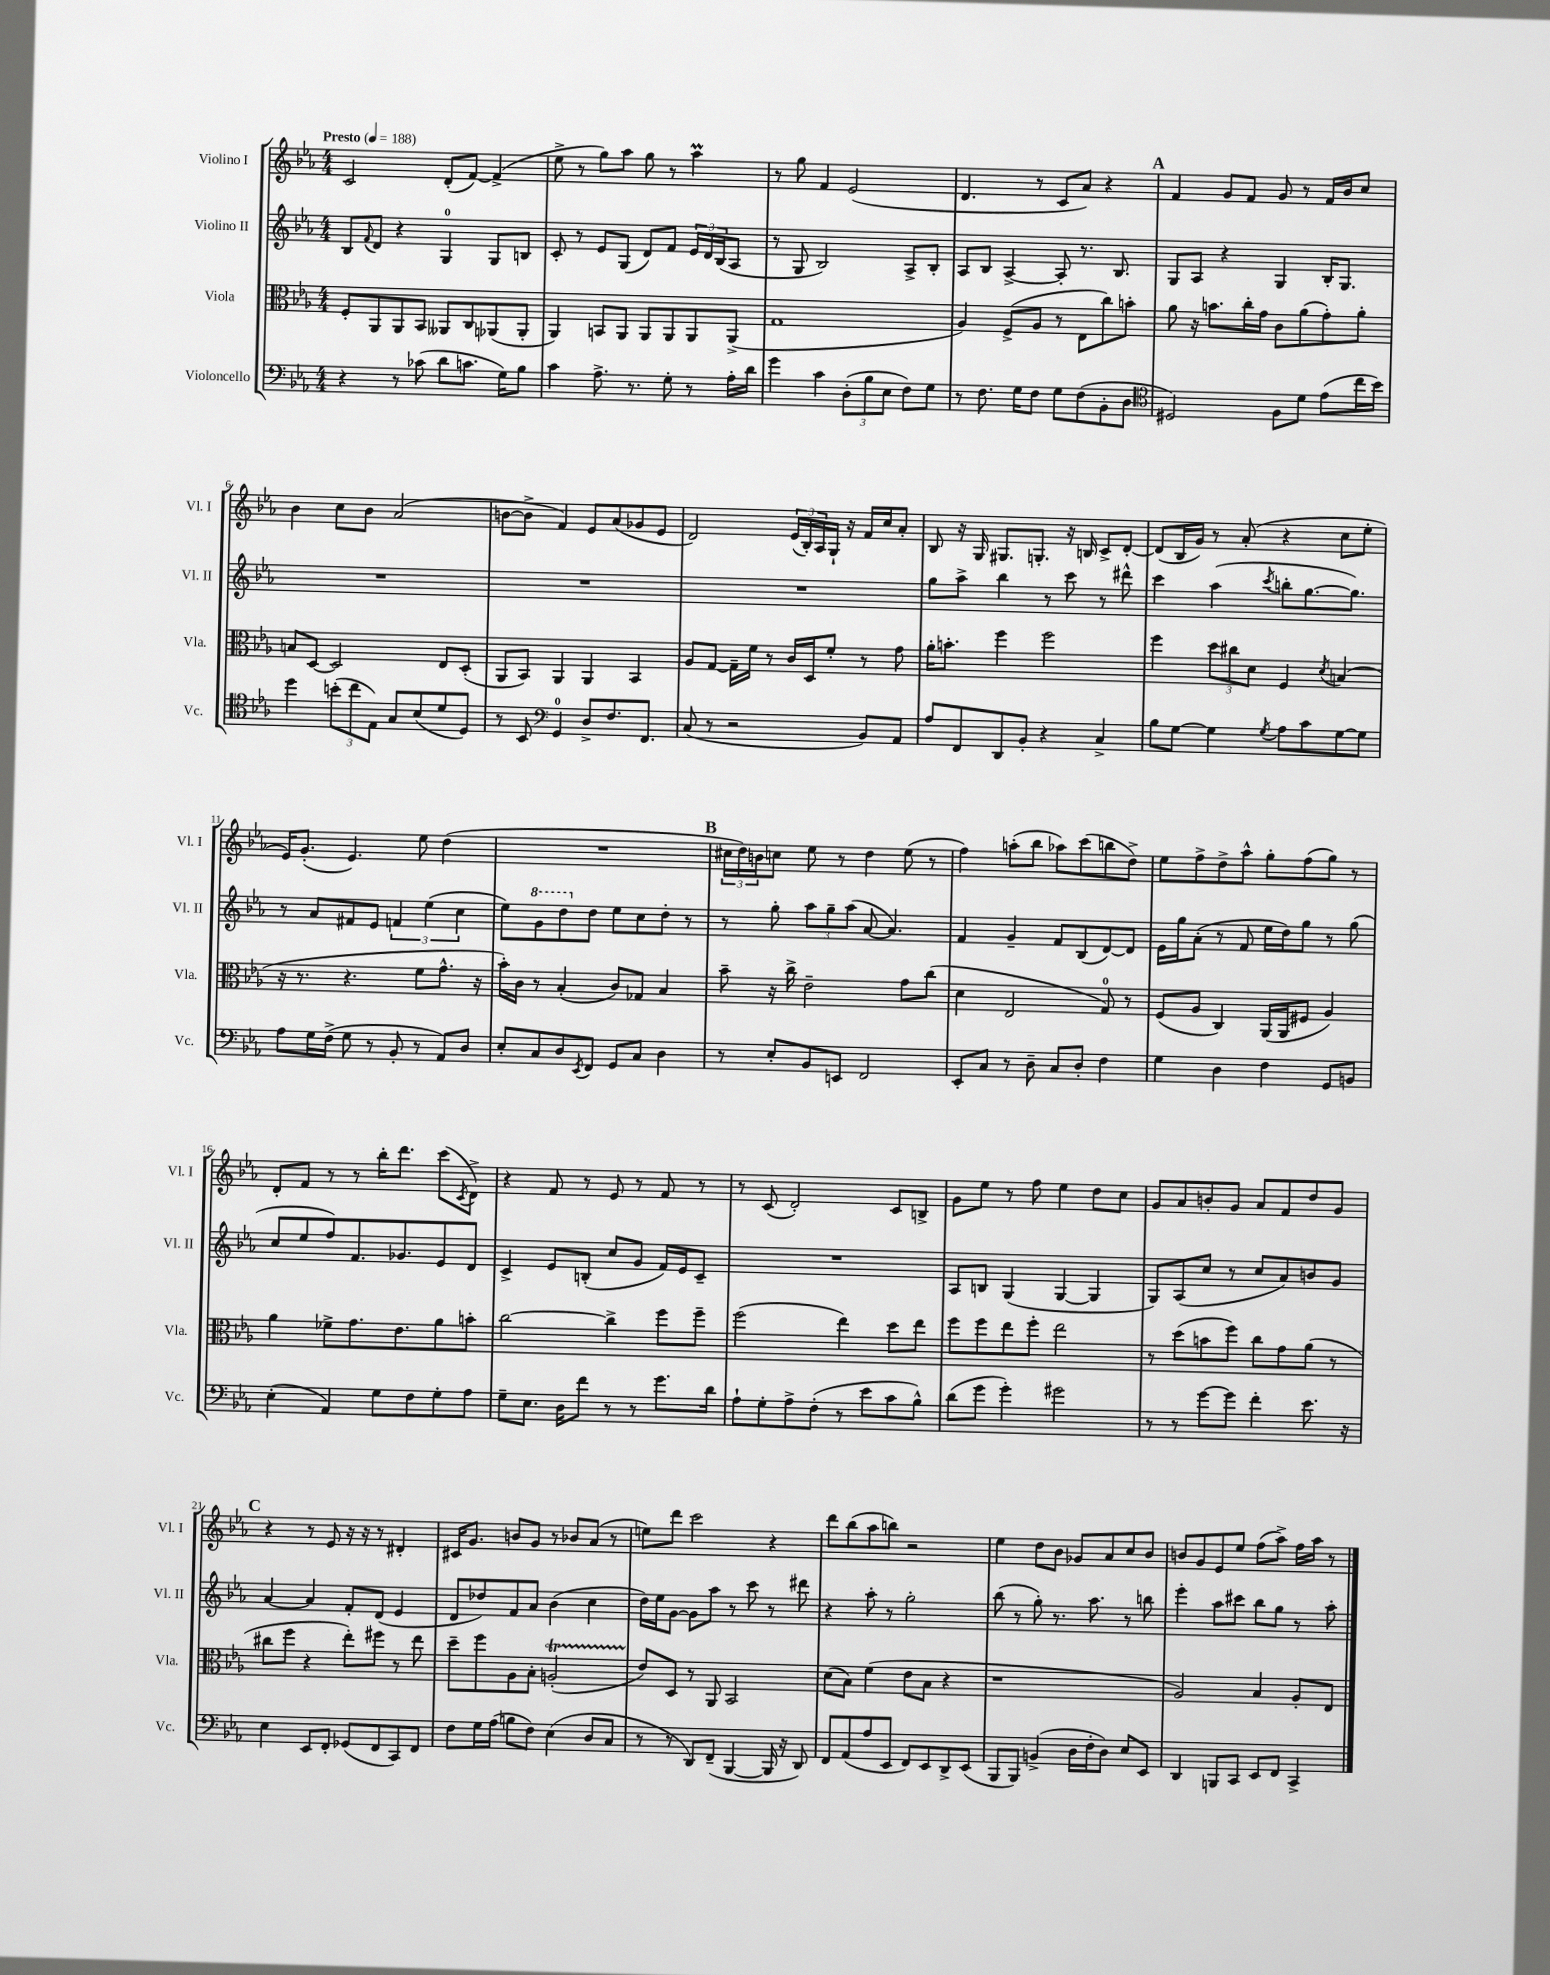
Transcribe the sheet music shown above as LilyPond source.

<<
\new StaffGroup <<
\new Staff = "s0" \with { instrumentName = "Violino I" shortInstrumentName = "Vl. I" } {
    \clef treble \key ees \major \numericTimeSignature \time 4/4 \tempo "Presto" 4 = 188
    c'2 d'8-.( f'8~) f'4->( |
    ees''8-> r8 g''8) aes''8 g''8 r8 aes''4\prall |
    r8 g''8 f'4 ees'2( |
    d'4. r8 c'8 aes'8) r4 |
    \mark \markup { \bold "A" } f'4 g'8 f'8 g'8 r8 f'16 bes'16 c''8 |
    bes'4 c''8 bes'8 aes'2( |
    b'8~ b'8-> f'4) ees'8 aes'8( ges'8 ees'8 |
    d'2) \tuplet 3/2 { ees'16( bes16-.) aes16 } g16-! r16 f'16 c''16 aes'8-. |
    bes8 r16 g16 gis8. g8.-. r16 b16 c'8-> d'8~-. |
    d'8( bes16 g'16) r8 aes'8-.( r4 c''8 ees''8-. |
    ees'16) g'8.-.( ees'4.) ees''8 d''4( |
    R1 |
    \mark \markup { \bold "B" } \tuplet 3/2 { cis''16 d''16) b'16 } c''8 ees''8 r8 d''4 ees''8( r8 |
    f''4) a''8-.( bes''8 aes''8) c'''8( b''8 d''8->) |
    ees''8 f''8-> d''8-> aes''8-^ g''8-. f''8( g''8) r8 |
    d'8-. f'8 r8 r8 bes''16-. d'''8. c'''8( \acciaccatura { c'8 } d'8->) |
    r4 f'8 r8 ees'8 r8 f'8 r8 |
    r8 c'8( d'2-.) c'8 b8-> |
    g'8 ees''8 r8 f''8 ees''4 d''8 c''8 |
    g'8 aes'8 b'8-. g'8 aes'8 f'8 d''8 g'8 |
    \mark \markup { \bold "C" } r4 r8 ees'8 r16 r16 r8 dis'4-. |
    cis'16 g'8. b'8 g'8 r8 bes'8 aes'8( r8 |
    e''8) d'''8 c'''2 r4 |
    d'''8 bes''8( aes''8 b''8) r2 |
    ees''4 d''8 bes'8 ges'8 aes'8 c''8 bes'8 |
    b'8 g'8 ees'8 ees''8 f''8( aes''8->) f''16 aes''16 r8 \bar "|." |
}
\new Staff = "s1" \with { instrumentName = "Violino II" shortInstrumentName = "Vl. II" } {
    \clef treble \key ees \major \numericTimeSignature \time 4/4
    bes8 \appoggiatura { f'8 } d'8 r4 g4-0 g8 b8 |
    c'8-. r8 ees'8 g8( d'8) f'8 \tuplet 3/2 { ees'16 d'16 bes16( } aes8 |
    r8 g8 bes2) aes8-> bes8-. |
    aes8 bes8 aes4~-> aes8-. r8. bes8. |
    \mark \markup { \bold "A" } g8 aes8 r4 g4 bes16-. g8. |
    R1 |
    R1 |
    R1 |
    g''8 aes''8-> bes''4 r8 c'''8 r8 dis'''8-^ |
    c'''4 aes''4( \acciaccatura { c'''8 } b''8-. g''8.~ g''8.) |
    r8 aes'8 fis'8 ees'8 \tuplet 3/2 { f'4 ees''4( c''4 } |
    ees''8) \ottava #1 g''8 d'''8 \ottava #0 d''8 ees''8 c''8 d''8-. r8 |
    \mark \markup { \bold "B" } r8 g''8-. \tuplet 3/2 { aes''8 g''8-- aes''8( } aes'8~ aes'4.) |
    f'4 g'4-- f'8 bes8( d'8~) d'8 |
    ees'16 g''16 aes'8-.( r8 f'8 ees''16 d''16) g''8 r8 g''8( |
    c''8 ees''8 f''8) f'8. ges'8. ees'8 d'8 |
    c'4-> ees'8 b8-.( c''8 g'8 f'16) ees'16 c'8-- |
    R1 |
    aes8 b8 g4( g4~ g4 |
    g8) aes8( c''8 r8 c''8 aes'8) b'8 g'8 |
    \mark \markup { \bold "C" } aes'4~ aes'4 f'8-. d'8( ees'4 |
    d'8 des''8) f'8 aes'8 bes'4( c''4 |
    d''16) ees''16 g'8~ g'8 aes''8 r8 c'''8 r8 dis'''8 |
    r4 aes''8-. r8 g''2-. |
    bes''8( r8 g''8-.) r8. aes''8. r8 b''8 |
    ees'''4-. aes''8 cis'''8 bes''8 g''8 r8 aes''8-. \bar "|." |
}
\new Staff = "s2" \with { instrumentName = "Viola" shortInstrumentName = "Vla." } {
    \clef alto \key ees \major \numericTimeSignature \time 4/4
    f8-. aes,8 aes,8 bes,8 aeses,8 c8 aes,8( aes,8-. |
    aes,4) b,8 aes,8 aes,8 aes,8 aes,8 aes,8->( |
    g1 |
    aes4) f8->( aes8 r8 ees8 c''8) b'8-. |
    \mark \markup { \bold "A" } aes'8 r16 b'8. c''16-. g'16 c'8 aes'8( g'8-.) aes'8-. |
    b8 d8~ d2 ees8 d8-.( |
    aes,8 bes,8) aes,4 aes,4 bes,4 |
    aes8 g8~ g16-- f'16 r8 c'16 d16 f'8-. r8 g'8 |
    aes'16-. b'8.-. f''4 f''2 |
    f''4 \tuplet 3/2 { d''8 cis''8 d'8 } f4 \acciaccatura { d'8 } b4( |
    r16 r8. r4. f'8 g'8.-^ r16 |
    bes'16-.) c'16 r8 bes4-.( c'8) ges8 bes4 |
    \mark \markup { \bold "B" } bes'8-- r16 c''16-> ees'2-- g'8 c''8( |
    d'4 ees2 g8-0) r8 |
    f8( aes8 c4) aes,16( aes,16 fis8 aes4) |
    aes'4 fes'8-> g'8. ees'8. aes'8 b'8-. |
    c''2~ c''4-> f''8 f''8-- |
    f''2( ees''4) d''8 ees''8 |
    f''8 f''8 ees''8 f''8-. ees''2 |
    r8 d''8( b'8 f''8) c''8 g'8 aes'8( r8 |
    \mark \markup { \bold "C" } cis''8 f''8 r4 ees''8-.) fis''8 r8 ees''8 |
    d''8-- f''8 aes8 bes8-. a2-.\startTrillSpan( |
    ees'8\stopTrillSpan) d8 r8 aes,8 bes,2 |
    d'8( bes8) f'4( ees'8 bes8 r4 |
    r1 |
    aes2) bes4 aes8-. ees8 \bar "|." |
}
\new Staff = "s3" \with { instrumentName = "Violoncello" shortInstrumentName = "Vc." } {
    \clef bass \key ees \major \numericTimeSignature \time 4/4
    r4 r8 ces'8( d'8 c'8. g16) bes8 |
    c'4 aes8.-> r8. g8-. r8 aes16-. d'16 |
    g'4 c'4 \tuplet 3/2 { d8-.( bes8 ees8 } f8) g8 |
    r8 f8. g16 f8 g8 f8( bes,8-. d8 |
    \mark \markup { \bold "A" } \clef tenor dis2) f8 d'8 ees'8( c''16 bes'16) |
    d''4 \tuplet 3/2 { b'8-.( c''8 ees8) } g8 bes8( d'8 d8) |
    r8 bes,8 \clef bass g,4-0 d8-> f8. f,8. |
    c8( r8 r2 bes,8) aes,8 |
    aes8 f,8 d,8 bes,8-. r4 c4-> |
    bes8 g8~ g4 \acciaccatura { g8 } aes8 c'8 g8~ g8 |
    aes8 g16 f16->( g8 r8 bes,8-. r8 aes,8) d8 |
    ees8-. c8 d8 \acciaccatura { ees,8 } f,8 g,8 c8 d4 |
    \mark \markup { \bold "B" } r8 ees8-. bes,8 e,8 f,2 |
    ees,8-. c8 r8 d8-- c8 d8-. f4 |
    g4 d4 f4 g,8 b,8 |
    ees4-.( aes,4) g8 f8 g8-. aes8 |
    g8-- ees8. d16 f'8 r8 r8 g'8. d'16 |
    aes8-! g8-. aes8-> f8-.( r8 ees'8 c'8 bes8-^) |
    d'8( g'8 g'4-.) gis'2 |
    r8 r8 g'8~ g'8 f'4-. ees'8. r16 |
    \mark \markup { \bold "C" } ees4 ees,8 f,8-. ges,8( f,8 c,8) f,8 |
    f8 g16 aes16( b8 f8) ees4( d8 c8 |
    r8 r8 d,8) f,8--( bes,,4~ bes,,16 r16 d,8) |
    f,8 aes,8( aes8 ees,8 f,8) ees,8 d,8-> ees,8( |
    bes,,8 bes,,8) b,4->( d16 f16-. d8) ees8 ees,8 |
    d,4 b,,8 c,8 ees,8 f,8 c,4-> \bar "|." |
}
>>
>>
